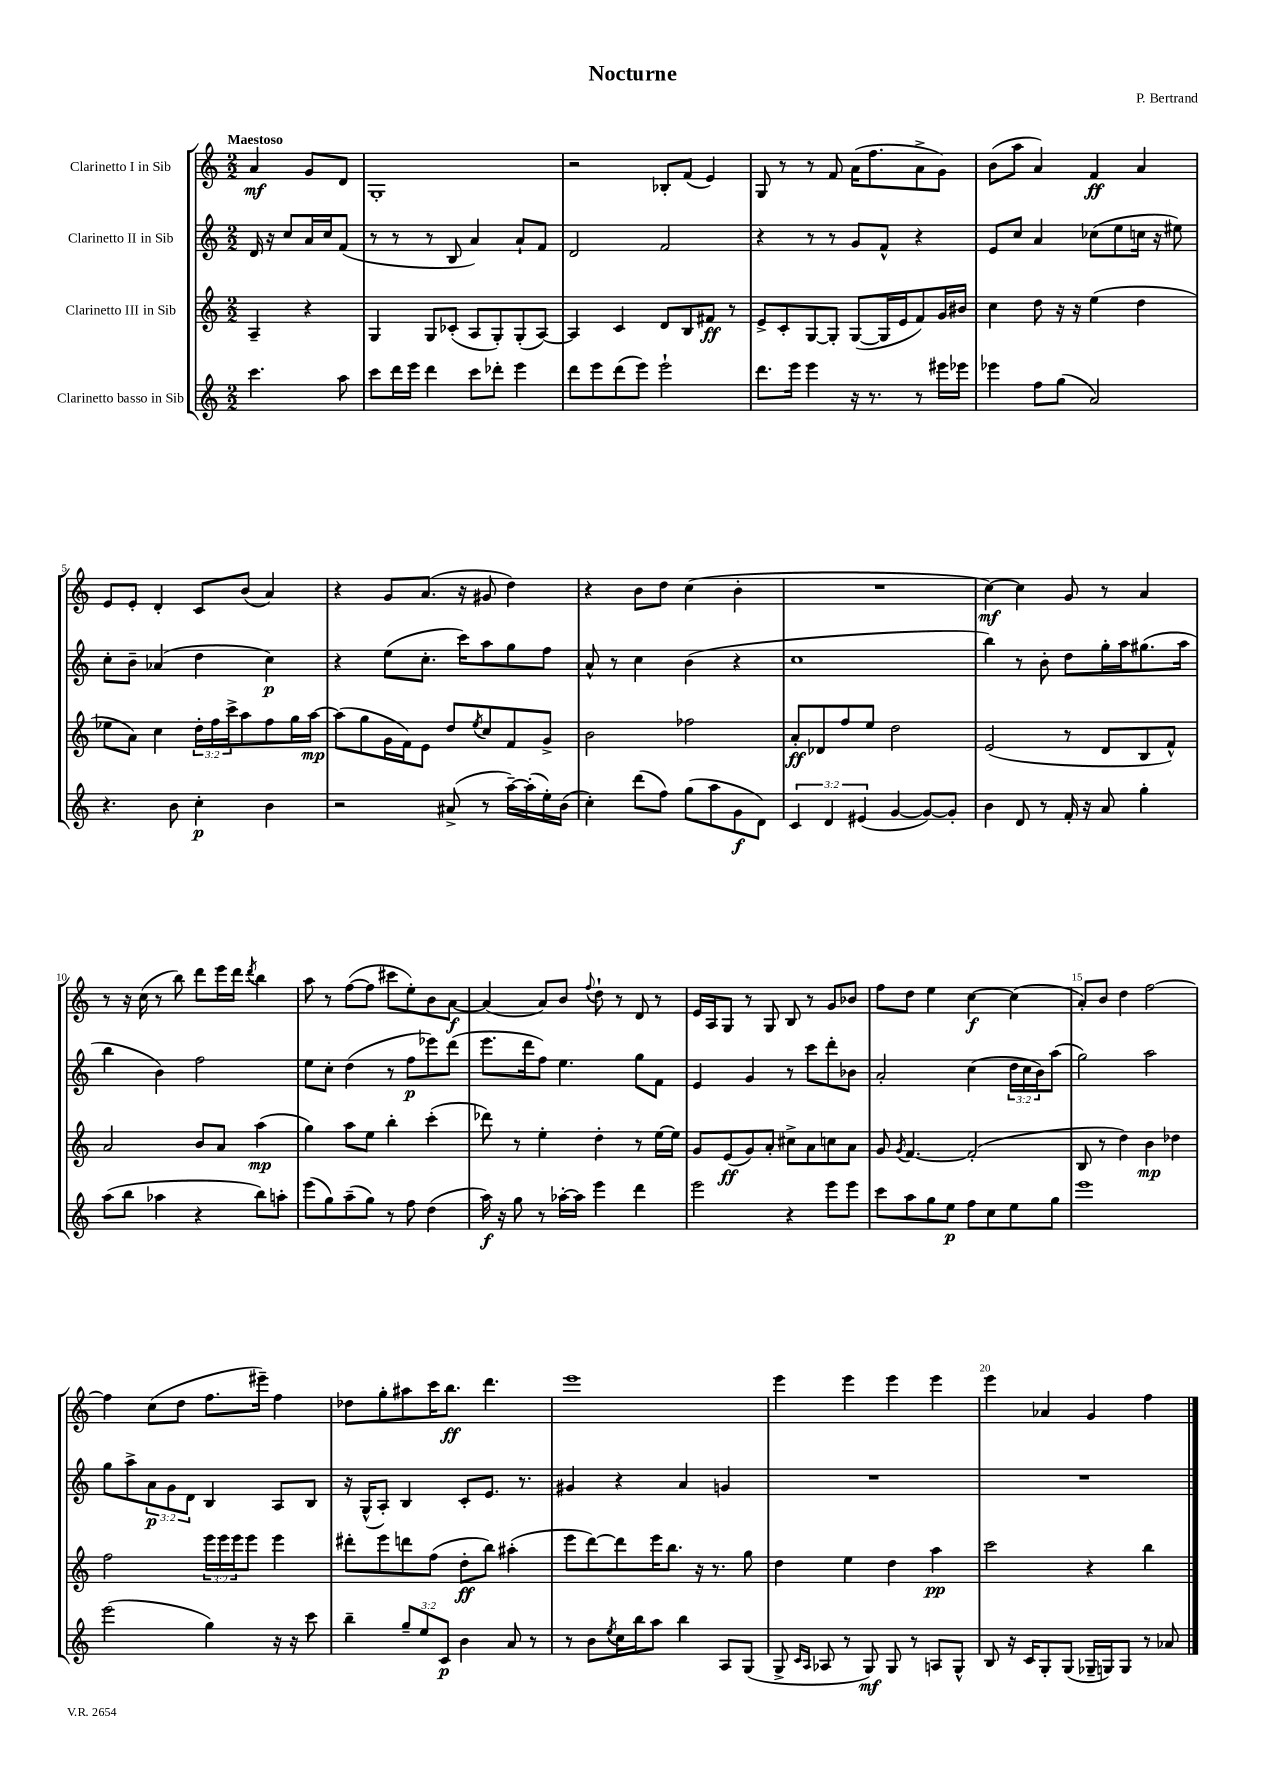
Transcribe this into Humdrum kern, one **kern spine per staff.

**kern	**dynam	**kern	**dynam	**kern	**dynam	**kern	**dynam
*part4	*part4	*part3	*part3	*part2	*part2	*part1	*part1
*staff4	*staff4	*staff3	*staff3	*staff2	*staff2	*staff1	*staff1
*I"Clarinetto basso in Sib	*	*I"Clarinetto III in Sib	*	*I"Clarinetto II in Sib	*	*I"Clarinetto I in Sib	*
*clefG2	*	*clefG2	*	*clefG2	*	*clefG2	*
*k[]	*	*k[]	*	*k[]	*	*k[]	*
*M2/2	*	*M2/2	*	*M2/2	*	*M2/2	*
=	=	=	=	=	=	=	=
!	!	!	!	!	!	!LO:TX:a:B:t=Maestoso	!
4.ccc\	.	4A~/	.	16d/	.	4a/	mf
.	.	.	.	16r	.	.	.
.	.	.	.	8cc/L	.	.	.
.	.	4r	.	16a/L	.	8g/L	.
.	.	.	.	16cc/J	.	.	.
8aa\	.	.	.	(8f/J	.	8d/J	.
=1	=1	=1	=1	=1	=1	=1	=1
8ccc\L	.	4G/	.	8r	.	1G'	.
16ddd\L	.	.	.	8r	.	.	.
16eee\JJ	.	.	.	.	.	.	.
4ddd\	.	8G/L	.	8r	.	.	.
.	.	(8c-X'/J	.	8B/	.	.	.
8ccc\L	.	8A/L	.	4a/)	.	.	.
8ddd-X'\J	.	8G'/)	.	.	.	.	.
4eee\	.	(8G'/	.	8a`/L	.	.	.
.	.	[8A/J)	.	8f/J	.	.	.
=2	=2	=2	=2	=2	=2	=2	=2
8ddd\L	.	4A/]	.	2d/	.	2r	.
8eee\	.	.	.	.	.	.	.
(8ddd\	.	4c/	.	.	.	.	.
8eee\J)	.	.	.	.	.	.	.
2eee`\	.	8d/L	.	2f/	.	8B-X'/L	.
.	.	8B/	.	.	.	(8f/J	.
.	.	8f#X/J	ff	.	.	4e/)	.
.	.	8r	.	.	.	.	.
=3	=3	=3	=3	=3	=3	=3	=3
8.ddd\L	.	8e^/L	.	4r	.	8G/	.
.	.	8c'/	.	.	.	8r	.
16eee\Jk	.	.	.	.	.	.	.
4eee\	.	[8G/	.	8r	.	8r	.
.	.	8G'/J]	.	8r	.	8f/	.
16r	.	([8G/L	.	8g/L	.	(16a\KL	.
8.r	.	.	.	.	.	8.ff\	.
.	.	16G/L]	.	8f^^/J	.	.	.
.	.	16e/J	.	.	.	.	.
8r	.	8f/)	.	4r	.	8a^\	.
16eee#X\LL	.	16g/L	.	.	.	8g\J)	.
16eee-X\JJ	.	16b#X/JJ	.	.	.	.	.
=4	=4	=4	=4	=4	=4	=4	=4
4eee-X\	.	4cc\	.	8e/L	.	(8b\L	.
.	.	.	.	8cc/J	.	8aa\J	.
8ff\L	.	8dd\	.	4a/	.	4a/)	.
(8gg\J	.	16r	.	.	.	.	.
.	.	16r	.	.	.	.	.
2a/)	.	(4ee\	.	(8cc-X\L	.	4f/	ff
.	.	.	.	8ee\	.	.	.
.	.	4dd\	.	16ccn\Jk	.	4a/	.
.	.	.	.	16r	.	.	.
.	.	.	.	8ee#X\)	.	.	.
!!LO:LB:g=z
=5	=5	=5	=5	=5	=5	=5	=5
4.r	.	8ee-X\L	.	8cc'\L	.	8e/L	.
.	.	8a\J)	.	8b~\J	.	8e'/J	.
.	.	4cc\	.	(4a-X/	.	4d'/	.
8b\	.	.	.	.	.	.	.
4cc'\	p	24dd'\LL	.	4dd\	.	8c/L	.
.	.	24ff\	.	.	.	.	.
.	.	24ccc^\J	.	.	.	.	.
.	.	8aa\	.	.	.	(8b/J	.
4b\	.	8ff\	.	4cc\)	p	4a/)	.
.	.	16gg\L	.	.	.	.	.
.	.	[16aa\JJ	mp	.	.	.	.
=6	=6	=6	=6	=6	=6	=6	=6
2r	.	(8aa\L]	.	4r	.	4r	.
.	.	8gg\	.	.	.	.	.
.	.	16g\L	.	(8ee\L	.	8g/L	.
.	.	16f\J)	.	.	.	.	.
.	.	8e\J	.	8.cc'\J	.	(8.a/J	.
(8a#X^/	.	8dd/L	.	.	.	.	.
.	.	.	.	16ccc\KL)	.	16r	.
.	.	8qee/	.	.	.	.	.
8r	.	8cc/	.	8aa\	.	8g#X/	.
[16aa~\LL)	.	8f/	.	8gg\	.	4dd\)	.
(16aa'\]	.	.	.	.	.	.	.
16ee'\)	.	8g^/J	.	8ff\J	.	.	.
(16b\JJ	.	.	.	.	.	.	.
=7	=7	=7	=7	=7	=7	=7	=7
4cc'\)	.	2b\	.	8a^^/	.	4r	.
.	.	.	.	8r	.	.	.
(8ddd\L	.	.	.	4cc\	.	8b\L	.
8ff\J)	.	.	.	.	.	8dd\J	.
(8gg\L	.	2ff-X\	.	(4b\	.	(4cc\	.
8aa\	.	.	.	.	.	.	.
8g\	f	.	.	4r	.	4b'\	.
8d\J)	.	.	.	.	.	.	.
=8	=8	=8	=8	=8	=8	=8	=8
6c/	.	8a'/L	ff	1cc	.	1r	.
.	.	8d-X/	.	.	.	.	.
6d/	.	.	.	.	.	.	.
.	.	8ff/	.	.	.	.	.
(6e#X/	.	.	.	.	.	.	.
.	.	8ee/J	.	.	.	.	.
[4g/	.	2dd\	.	.	.	.	.
8g/L_)	.	.	.	.	.	.	.
8g'/J]	.	.	.	.	.	.	.
=9	=9	=9	=9	=9	=9	=9	=9
4b\	.	(2e/	.	4bb\)	.	[4cc\)	mf
8d/	.	.	.	8r	.	4cc\]	.
8r	.	.	.	8b'\	.	.	.
16f'/	.	8r	.	8dd\L	.	8g/	.
16r	.	.	.	.	.	.	.
8a/	.	8d/L	.	16gg'\L	.	8r	.
.	.	.	.	16aa\J	.	.	.
4gg'\	.	8B/	.	(8.gg#X\	.	4a/	.
.	.	8f^^/J)	.	.	.	.	.
.	.	.	.	16aa\Jk	.	.	.
!!LO:LB:g=z
=10	=10	=10	=10	=10	=10	=10	=10
(8aa\L	.	2a/	.	4bb\	.	8r	.
8bb\J	.	.	.	.	.	16r	.
.	.	.	.	.	.	(16cc\	.
4aa-X\	.	.	.	4b\)	.	8r	.
.	.	.	.	.	.	8bb\)	.
4r	.	8b/L	.	2ff\	.	8ddd\L	.
.	.	8a/J	.	.	.	16eee\L	.
.	.	.	.	.	.	16ddd\JJ	.
.	.	.	.	.	.	8qddd/	.
8bb\L)	.	(4aa\	mp	.	.	4bb\	.
8aan'\J	.	.	.	.	.	.	.
=11	=11	=11	=11	=11	=11	=11	=11
(8eee\L	.	4gg\)	.	8ee\L	.	8aa\	.
8gg\)	.	.	.	8cc'\J	.	8r	.
(8aa~\	.	8aa\L	.	(4dd\	.	([8ff\L	.
8gg\J)	.	8ee\J	.	.	.	8ff\J]	.
8r	.	4bb'\	.	8r	.	8ccc#X\L	.
8ff\	.	.	.	8ff\L	p	8ee'\)	.
(4dd\	.	(4ccc'\	.	8eee-X\)	.	8b\	.
.	.	.	.	(8ddd\J	.	[8a\J	f
=12	=12	=12	=12	=12	=12	=12	=12
16aa\)	f	8ddd-X\)	.	8.eee\L	.	(4a/]	.
16r	.	.	.	.	.	.	.
8gg\	.	8r	.	.	.	.	.
.	.	.	.	16ddd\k	.	.	.
8r	.	4ee'\	.	8ff\J)	.	8a/L)	.
[16aa-X'\LL	.	.	.	4.ee\	.	8b/J	.
16aa-\JJ]	.	.	.	.	.	.	.
.	.	.	.	.	.	8qqff/	.
4eee\	.	4dd'\	.	.	.	8dd`\	.
.	.	.	.	.	.	8r	.
4ddd\	.	8r	.	8gg\L	.	8d/	.
.	.	[16ee\LL	.	8f\J	.	8r	.
.	.	16ee\JJ]	.	.	.	.	.
=13	=13	=13	=13	=13	=13	=13	=13
2eee\	.	8g/L	.	4e/	.	16e/LL	.
.	.	.	.	.	.	16A/J	.
.	.	(8e/	ff	.	.	8G/J	.
.	.	8g/)	.	4g/	.	8r	.
.	.	8a'/J	.	.	.	8G/	.
4r	.	8cc#X^\L	.	8r	.	8B/	.
.	.	8a\	.	8ccc\L	.	8r	.
8eee\L	.	8ccn\	.	8ddd'\	.	8g/L	.
8eee\J	.	8a\J	.	8b-X\J	.	8b-X/J	.
=14	=14	=14	=14	=14	=14	=14	=14
8ccc\L	.	8g/	.	2a'/	.	8ff\L	.
.	.	8qg/	.	.	.	.	.
8aa\	.	[4.f/	.	.	.	8dd\J	.
8gg\	.	.	.	.	.	4ee\	.
8ee\J	p	.	.	.	.	.	.
8ff\L	.	(2f'/]	.	(4cc\	.	[4cc\	f
8cc\	.	.	.	.	.	.	.
8ee\	.	.	.	24dd\LL	.	(4cc\]	.
.	.	.	.	24cc\	.	.	.
.	.	.	.	24b\J)	.	.	.
8gg\J	.	.	.	(8aa\J	.	.	.
=15	=15	=15	=15	=15	=15	=15	=15
1eee	.	8B/	.	2gg\)	.	8a'/L)	.
.	.	8r	.	.	.	8b/J	.
.	.	4dd\)	.	.	.	4dd\	.
.	.	4b\	mp	2aa\	.	[2ff\	.
.	.	4dd-X\	.	.	.	.	.
!!LO:LB:g=z
=16	=16	=16	=16	=16	=16	=16	=16
(2eee\	.	2ff\	.	8gg\L	.	4ff\]	.
.	.	.	.	8aa^\	.	.	.
.	.	.	.	12a\	p	(8cc\L	.
.	.	.	.	12g\	.	.	.
.	.	.	.	.	.	8dd\J	.
.	.	.	.	12d\J	.	.	.
4gg\)	.	24eee\LL	.	4B/	.	8.ff\L	.
.	.	24eee\	.	.	.	.	.
.	.	24eee\J	.	.	.	.	.
.	.	8eee\J	.	.	.	.	.
.	.	.	.	.	.	16eee#X~\Jk)	.
16r	.	4eee\	.	8A/L	.	4ff\	.
16r	.	.	.	.	.	.	.
8ccc\	.	.	.	8B/J	.	.	.
=17	=17	=17	=17	=17	=17	=17	=17
4bb~\	.	8ddd#X'\L	.	16r	.	8dd-X\L	.
.	.	.	.	(16G^^/KL	.	.	.
.	.	8eee\	.	8A'/J)	.	8gg'\	.
12gg~/L	.	8dddn\	.	4B/	.	8aa#X\	.
12ee/	.	.	.	.	.	.	.
.	.	(8ff\J	.	.	.	16ccc\K	.
12c/J	p	.	.	.	.	.	.
.	.	.	.	.	.	8.bb\J	ff
4b\	.	8dd'\L	ff	8c'/L	.	.	.
.	.	8bb\J)	.	8.e/J	.	4.ddd\	.
8a/	.	(4aa#X'\	.	.	.	.	.
.	.	.	.	8.r	.	.	.
8r	.	.	.	.	.	.	.
=18	=18	=18	=18	=18	=18	=18	=18
8r	.	8eee\L	.	4g#X/	.	1eee	.
8b\L	.	[8ddd\)	.	.	.	.	.
8qee/	.	.	.	.	.	.	.
16cc\L	.	8ddd\]	.	4r	.	.	.
16bb\J	.	.	.	.	.	.	.
8aa\J	.	16eee\K	.	.	.	.	.
.	.	8.bb\J	.	.	.	.	.
4bb\	.	.	.	4a/	.	.	.
.	.	16r	.	.	.	.	.
.	.	8.r	.	.	.	.	.
8A/L	.	.	.	4gn/	.	.	.
(8G/J	.	8gg\	.	.	.	.	.
=19	=19	=19	=19	=19	=19	=19	=19
8G^/	.	4dd\	.	1r	.	4eee\	.
16qqc/LL	.	.	.	.	.	.	.
16qqA/JJ	.	.	.	.	.	.	.
8A-X/	.	.	.	.	.	.	.
8r	.	4ee\	.	.	.	4eee\	.
8G/)	mf	.	.	.	.	.	.
8G/	.	4dd\	.	.	.	4eee\	.
8r	.	.	.	.	.	.	.
8An/L	.	4aa\	pp	.	.	4eee\	.
8G^^/J	.	.	.	.	.	.	.
=20	=20	=20	=20	=20	=20	=20	=20
8B/	.	2ccc\	.	1r	.	4eee\	.
16r	.	.	.	.	.	.	.
16c/KL	.	.	.	.	.	.	.
8G'/	.	.	.	.	.	4a-X/	.
(8G/J	.	.	.	.	.	.	.
16G-X~/LL	.	4r	.	.	.	4g/	.
16Gn/J)	.	.	.	.	.	.	.
8G/J	.	.	.	.	.	.	.
8r	.	4bb\	.	.	.	4ff\	.
8a-X/	.	.	.	.	.	.	.
==	==	==	==	==	==	==	==
*-	*-	*-	*-	*-	*-	*-	*-
